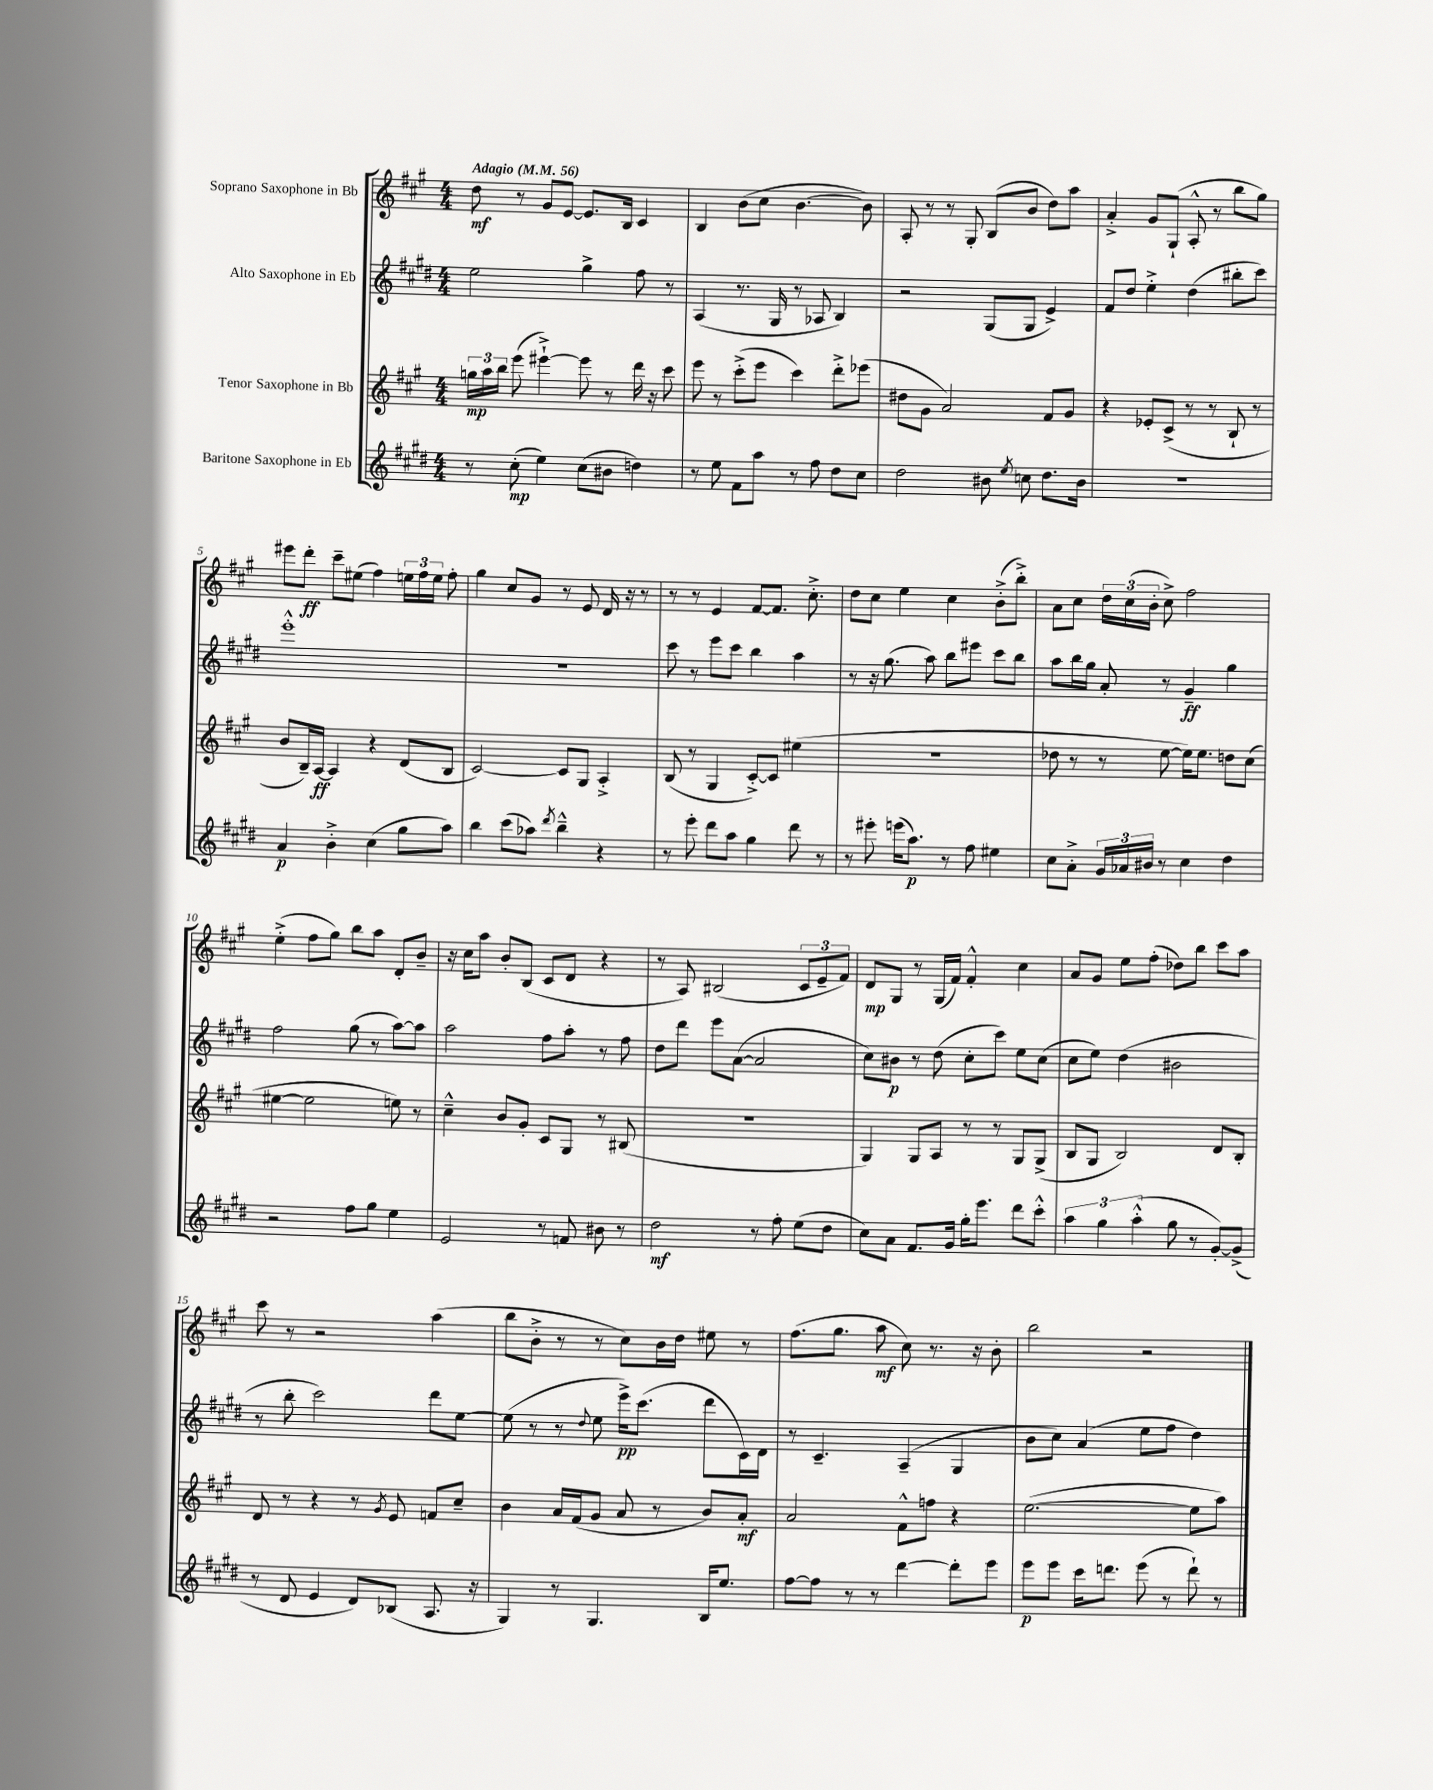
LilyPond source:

<<
\new StaffGroup <<
\new Staff = "s0" \with { instrumentName = "Soprano Saxophone in Bb" } {
    \clef treble \key a \major \numericTimeSignature \time 4/4 \tempo "Adagio" 4 = 56
    \autoBeamOff d''8\mf r8 gis'8[ e'8]~ e'8.[ b16] cis'4 |
    b4 b'8[( cis''8] b'4.~ b'8) |
    a8-. r8 r8 gis8-. b8[( b'8] d''8[) a''8] |
    a'4-.-> gis'8[ gis8]-!( a8-.-^ r8 b''8[ gis''8]) |
    eis'''8[ d'''8]-.\ff cis'''8[-- eis''8]( fis''4) \tuplet 3/2 { e''16[ fis''16 e''16] } fis''8-. |
    gis''4 cis''8[ gis'8] r8 e'8 d'16 r16 r8 |
    r8 r8 e'4 fis'8[~ fis'8.] cis''8.-.-> |
    d''8[ cis''8] e''4 cis''4 b'8[-.->( b''8]-.->) |
    a'8[ cis''8] \tuplet 3/2 { d''16[ cis''16( b'16]-. } cis''8->) fis''2 |
    e''4-.->( fis''8[ gis''8]) b''8[ a''8] d'8[-. b'8]-- |
    r16 cis''16[ a''8] b'8[-. b8]( cis'8[ d'8] r4 |
    r8 a8) bis2( \tuplet 3/2 { cis'8[ e'8-- fis'8]) } |
    d'8[\mp gis8] r8 gis16[( fis'16]) fis'4-.-^ cis''4 |
    a'8[ gis'8] e''8[ fis''8]-.( des''8[) b''8] cis'''8[ a''8] |
    cis'''8 r8 r2 a''4( |
    b''8[ b'8]-.-> r8 r8 cis''8[) b'16 d''16] eis''8 r8 |
    fis''8.[( gis''8.] a''8\mf cis''8) r8. r16 b'8-. |
    b''2 r2 \bar "|." |
}
\new Staff = "s1" \with { instrumentName = "Alto Saxophone in Eb" } {
    \clef treble \key e \major \numericTimeSignature \time 4/4
    \autoBeamOff e''2 gis''4-> fis''8 r8 |
    a4( r8. gis16 r8 aes8 b4) |
    r2 gis8[( gis8] e'4->) |
    fis'8[ dis''8] e''4-.-> dis''4( bis''8[-. cis'''8]) |
    e'''1-.-^ |
    R1 |
    cis'''8 r8 e'''8[ cis'''8] b''4 a''4 |
    r8 r16 gis''8.( a''8) b''8[ eis'''8] cis'''8[ b''8] |
    a''8[ b''16 gis''16] a'8-. r8 gis'4--\ff gis''4 |
    fis''2 gis''8( r8 a''8[~) a''8] |
    a''2 fis''8[ a''8]-. r8 fis''8 |
    dis''8[ dis'''8] e'''8[ a'8]~( a'2 |
    cis''8[) bis'8]\p r8 dis''8( cis''8[-. cis'''8]) e''8[ cis''8]( |
    cis''8[ e''8]) dis''4( bis'2 |
    r8 b''8-. cis'''2) dis'''8[ e''8]~ |
    e''8( r8 r8 \appoggiatura { dis''8 } e''8 e'''16[->\pp) cis'''8.]( dis'''8[ cis'16) dis'16] |
    r8 cis'4.-- a4--( gis4 |
    b'8[ cis''8]) a'4( e''8[ fis''8] dis''4) \bar "|." |
}
\new Staff = "s2" \with { instrumentName = "Tenor Saxophone in Bb" } {
    \clef treble \key a \major \numericTimeSignature \time 4/4
    \autoBeamOff \tuplet 3/2 { g''16[\mp a''16 b''16] } e'''8( eis'''4~-!->) eis'''8 r8 d'''16 r16 cis'''8 |
    e'''8 r8 cis'''8[-.->( e'''8] cis'''4) d'''8[-.-> ees'''8]( |
    dis''8[ gis'8] a'2) fis'8[ gis'8] |
    r4 ees'8[-. cis'8]->( r8 r8 b8-! r8 |
    b'8[ b16--) a16]~\ff a4 r4 d'8[( b8] |
    cis'2~) cis'8[ gis8] a4-.-> |
    b8( r8 gis4 cis'8[~-.->) cis'8] eis''4( |
    R1 |
    des''8 r8 r8 e''8~ e''16[) e''8.] d''8[ cis''8]( |
    eis''4~ eis''2 e''8) r8 |
    cis''4---^ b'8[ gis'8]-. cis'8[ gis8] r8 bis8( |
    R1 |
    gis4) gis8[ a8] r8 r8 gis8[ gis8]->( |
    b8[ gis8] b2) d'8[ b8]-. |
    d'8 r8 r4 r8 \acciaccatura { gis'8 } e'8 f'8[ cis''8]-- |
    b'4 a'16[ fis'16( gis'8] a'8 r8 b'8[) a'8]-.\mf |
    a'2 fis'8[-^ f''8] r4 |
    e''2.~( e''8[ a''8]) \bar "|." |
}
\new Staff = "s3" \with { instrumentName = "Baritone Saxophone in Eb" } {
    \clef treble \key e \major \numericTimeSignature \time 4/4
    \autoBeamOff r8 cis''8-.\mp( e''4) cis''8[( bis'8] d''4) |
    r8 e''8 fis'8[ a''8] r8 fis''8 dis''8[ cis''8] |
    dis''2 bis'8 \acciaccatura { e''8 } c''8 dis''8.[ bis'16] |
    R1 |
    a'4\p b'4-.-> cis''4( gis''8[ a''8]) |
    b''4 cis'''8[( aes''8]) \acciaccatura { dis'''8 } b''4---^ r4 |
    r8 e'''8-. dis'''8[ a''8] gis''4 dis'''8 r8 |
    r8 eis'''8-. e'''16[( a''8.]\p) r8 fis''8 eis''4 |
    cis''8[ a'8]-.-> \tuplet 3/2 { gis'16[ aes'16 bis'16] } r8 cis''4 dis''4 |
    r2 fis''8[ gis''8] e''4 |
    e'2 r8 f'8 bis'8 r8 |
    dis''2\mf r8 fis''8-. e''8[( dis''8] |
    cis''8[) a'8] fis'8.[ gis'16] gis''16[-. e'''8.] dis'''8[ cis'''8]-.-^ |
    \tuplet 3/2 { a''4 gis''4 a''4-.-^( } gis''8 r8 gis'8[~-.) gis'8]->( |
    r8 dis'8 e'4 dis'8[) bes8]( a8. r16 |
    gis4) r8 gis4. b16[ e''8.] |
    fis''8[~ fis''8] r8 r8 dis'''4~ dis'''8[-. e'''8] |
    e'''8[\p e'''8] cis'''16[ d'''8.] e'''8( r8 d'''8-!) r8 \bar "|." |
}
>>
>>
